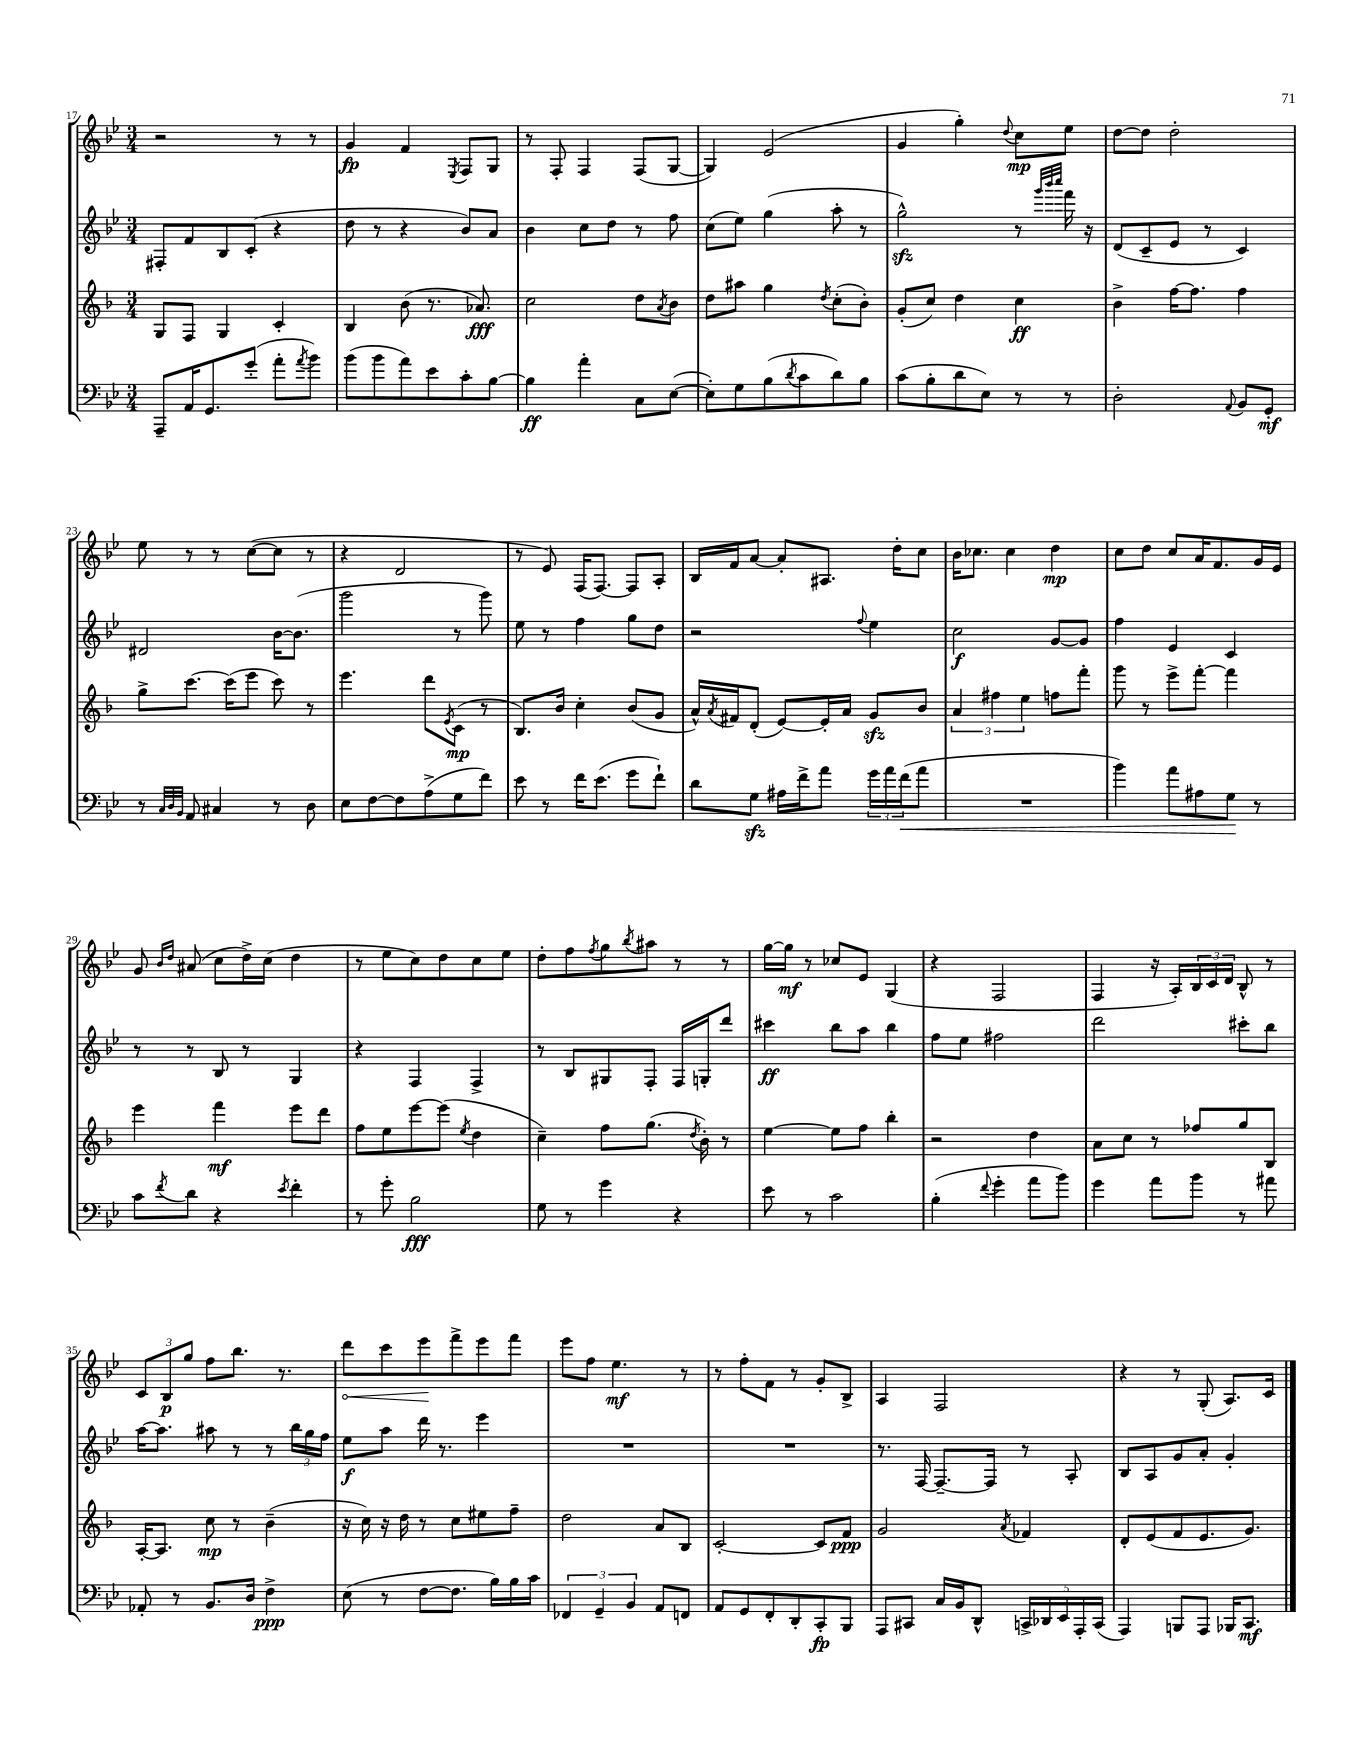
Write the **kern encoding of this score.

**kern	**kern	**kern	**kern
*staff4	*staff3	*staff2	*staff1
*clefF4	*clefG2	*clefG2	*clefG2
*k[b-e-]	*k[b-]	*k[b-e-]	*k[b-e-]
*M3/4	*M3/4	*M3/4	*M3/4
8AAA~	8G	8F#'	2r
16AA	8F	8f	.
8.GG	.	.	.
.	4G	8B-	.
(8g'	.	(8c'	.
8a'	4c'	4r	8r
8qa	.	.	.
8b-)	.	.	8r
=	=	=	=
(8b-	4B-	8dd	4g
8b-	.	8r	.
8a)	(8b-	4r	4f
8e-	8.r	.	.
.	.	.	8qE-
8c'	.	8b-)	8F
.	8.a-)	.	.
[8B-	.	8a	8G
=	=	=	=
4B-]	2cc	4b-	8r
.	.	.	8F'
4a'	.	8cc	4F
.	.	8dd	.
8C	8dd	8r	(8F
.	8qa	.	.
([8E-	8b-	8ff	[8G
=	=	=	=
8E-'])	8dd	(8cc	4G])
8G	8aa#	8ee-)	.
(8B-	4gg	(4gg	(2e-
8qd	.	.	.
8c	.	.	.
.	8qdd	.	.
8d)	(8cc'	8aa'	.
8B-	8b-')	8r	.
=	=	=	=
(8c	(8g'	2gg^^)	4g
8B-'	8cc)	.	.
8d	4dd	.	4gg')
8E-)	.	.	.
.	.	.	8qqdd
8r	4cc	8r	8cc
.	.	32qqggg	.
.	.	32qqbbb-	.
.	.	32qqcccc	.
8r	.	16fff	8ee-
.	.	16r	.
=	=	=	=
2D'	4b-^	(8d	[8dd
.	.	8c~	8dd]
.	[16ff	8e-	2dd'
.	8.ff]	.	.
.	.	8r	.
8qqAA	.	.	.
8BB-	4ff	4c)	.
8GG'	.	.	.
=	=	=	=
8r	8gg^	2d#	8ee-
32qqC	.	.	.
32qqD	.	.	.
32qqBB-	.	.	.
8AA	[8.ccc	.	8r
4C#	.	.	8r
.	(16ccc]	.	.
.	8eee	.	([8cc
8r	8ccc)	[16b-	8cc]
.	.	(8.b-]	.
8D	8r	.	8r
=	=	=	=
8E-	4.eee	2ggg	4r
[8F	.	.	.
8F]	.	.	2d
(8A^	8ddd	.	.
.	8qe	.	.
8G	(8c	8r	.
8f)	8r	8ggg)	.
=	=	=	=
8e-	8.B-)	8ee-	8r
8r	.	8r	8e-)
.	16b-	.	.
16f	4cc'	4ff	(16F
(8.e-	.	.	[8.F)
8g	(8b-	8gg	8F]
8f`)	8g	8dd	8A'
=	=	=	=
8d	16a^^)	2r	16B-
.	8qa	.	.
.	16f#	.	16f
8G	(8d'	.	[8a
16A#	[8e)	.	8a']
16f^	.	.	.
8a	16e']	.	8.A#
.	16a	.	.
.	.	8qqff	.
24g	8g	4ee-	.
24a	.	.	.
.	.	.	16dd'
(24f	.	.	.
8a	8b-	.	8cc
=	=	=	=
2.r	6a	2cc	16b-
.	.	.	8.cc-
.	6ff#	.	.
.	.	.	4cc-
.	6ee	.	.
.	8ff	[8g	4dd
.	8fff'	8g]	.
=	=	=	=
4b-)	8ggg	4ff	8cc
.	8r	.	8dd
8a	8eee^	4e-	8cc
8A#	[8fff'	.	16a
.	.	.	8.f
8G	4fff]	4c	.
8r	.	.	16g
.	.	.	16e-
=	=	=	=
8c	4eee	8r	8g
.	.	.	16qqb-
8qf	.	.	16qqdd
8d	.	8r	(8a#
4r	4fff	8B-	8cc
.	.	8r	16dd^)
.	.	.	(16cc
8qe-	.	.	.
4f'	8eee	4G	4dd
.	8ddd	.	.
=	=	=	=
8r	8ff	4r	8r
8g'	8ee	.	8ee-
2B-	[8eee	4F	8cc)
.	(8eee]	.	8dd
.	8qee	.	.
.	4dd	4F^	8cc
.	.	.	8ee-
=	=	=	=
8G	4cc~)	8r	8dd'
8r	.	8B-	8ff
.	.	.	8qff
4g	8ff	8G#	8gg
.	.	.	8qbb-
.	(8.gg	8F'	8aa#
4r	.	16F	8r
.	8qdd	.	.
.	16b-')	16G'	.
.	8r	8ddd	8r
=	=	=	=
8e-	[4ee	4ccc#	[16gg
.	.	.	16gg]
8r	.	.	8r
2c	8ee]	8bb-	8cc-
.	8ff	8aa	8e-
.	4bb-'	4bb-	(4G
=	=	=	=
(4B-'	2r	8ff	4r
.	.	8ee-	.
8qqf	.	.	.
4g'	.	2ff#	2F
8a	4dd	.	.
8b-)	.	.	.
=	=	=	=
4g	8a	2ddd	4F
.	8cc	.	.
8a	8r	.	16r
.	.	.	16A')
8b-	8ff-	.	24B-
.	.	.	24c
.	.	.	24d
8r	8gg	8ccc#'	8B-^^
8a#	8B-	8bb-	8r
=	=	=	=
8AA-'	[16A'	[16aa	12c
.	8.A]	8.aa]	.
.	.	.	12B-
8r	.	.	.
.	.	.	12gg
8.BB-	8cc	8aa#	8ff
.	8r	8r	8.bb-
16D	.	.	.
4F^	(4b-~	8r	.
.	.	.	8.r
.	.	24bb-	.
.	.	24gg	.
.	.	24ff	.
=	=	=	=
(8E-	16r	8ee-	8ddd
.	16cc)	.	.
8r	16r	8aa	8ccc
.	16dd	.	.
[8F	8r	16ddd	8eee-
.	.	8.r	.
8.F]	8cc	.	8fff^
.	8ee#	4eee-	8eee-
16B-)	.	.	.
16B-	8ff~	.	8fff
16c	.	.	.
=	=	=	=
6FF-	2dd	2.r	8eee-
.	.	.	8ff
6GG~	.	.	.
.	.	.	4.ee-
6BB-	.	.	.
8AA	8a	.	.
8FF	8B-	.	8r
=	=	=	=
8AA	[2c'	2.r	8r
8GG	.	.	8ff'
8FF'	.	.	8f
8DD'	.	.	8r
8CC'	8c]	.	8g'
8BBB-	8f	.	8B-^
=	=	=	=
8AAA	2g	8.r	4A
8CC#	.	.	.
.	.	[16F	.
16C	.	8.F~_	2F
16BB-	.	.	.
8DD^^	.	.	.
.	.	16F]	.
.	8qa	.	.
20CC^	4f-	8r	.
20DD-	.	.	.
20EE-	.	.	.
.	.	8A'	.
20AAA'	.	.	.
(20CC	.	.	.
=	=	=	=
4AAA)	8d'	8B-	4r
.	(8e	8A	.
8BBB	8f	8g	8r
8AAA	8.e	8a'	(8G'
16BBB-	.	4g'	8.A)
8.CC	8.g)	.	.
.	.	.	16c
==	==	==	==
*-	*-	*-	*-
